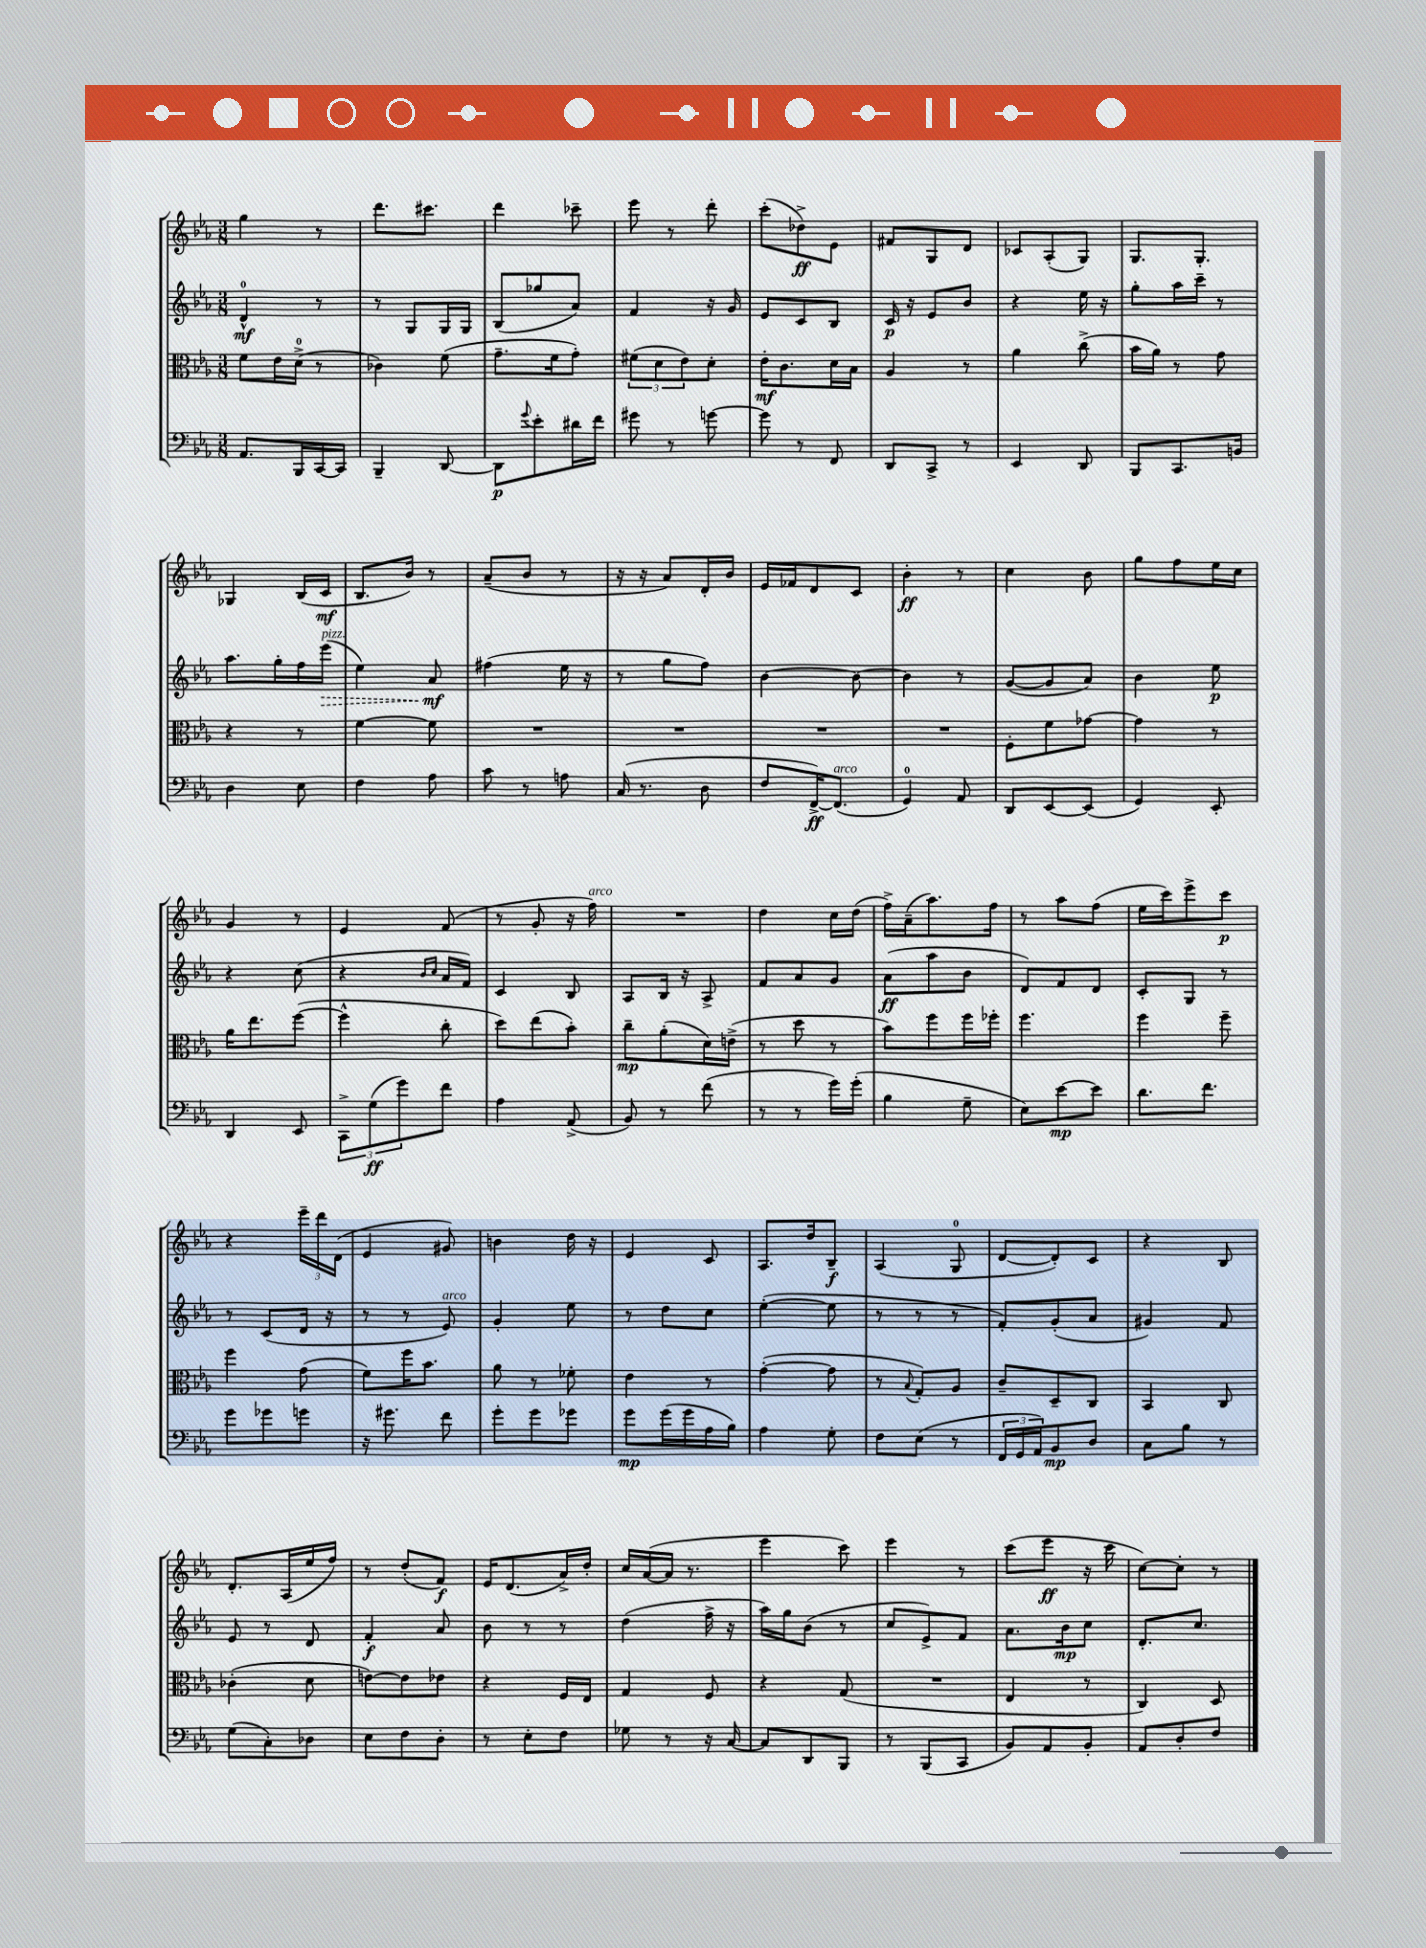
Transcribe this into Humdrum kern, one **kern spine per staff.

**kern	**kern	**kern	**kern
*staff4	*staff3	*staff2	*staff1
*clefF4	*clefC3	*clefG2	*clefG2
*k[b-e-a-]	*k[b-e-a-]	*k[b-e-a-]	*k[b-e-a-]
*M3/8	*M3/8	*M3/8	*M3/8
8.AA-	8f	4d^^	4gg
.	16e-	.	.
16BBB-	(16d^	.	.
[16CC	8r	8r	8r
16CC]	.	.	.
=	=	=	=
4BBB-~	4c-)	8r	8.ddd
.	.	8G	.
.	.	.	8.ccc#
[8DD	(8f	16G	.
.	.	16G	.
=	=	=	=
8DD]	8.g~	(8B-	4ddd
8qqg	.	.	.
8e-'	.	8gg-	.
.	16f	.	.
16d#	8g')	8a-)	8ccc-~
16f	.	.	.
=	=	=	=
8g#	(12f#	4f	8eee-
.	12d	.	.
8r	.	.	8r
.	12e-)	.	.
[8g	8d'	16r	8ddd'
.	.	16g	.
=	=	=	=
8g]	16e-'	8e-	(8ccc'
.	8.c	.	.
8r	.	8c	8dd-^)
8FF	16d	8B-	8e-
.	16B-	.	.
=	=	=	=
8DD	4A-	16c	8f#
.	.	16r	.
8CC^	.	8e-	8G
8r	8r	8b-	8d
=	=	=	=
4EE-	4a-	4r	8c-
.	.	.	(8A-'
8DD	(8cc^	16ee-	8G)
.	.	16r	.
=	=	=	=
8BBB-	16b-	8gg'	8.G
.	16a-)	.	.
8.CC	8r	16aa-	.
.	.	16ccc~	8.G'
.	8g	8r	.
16BB	.	.	.
=	=	=	=
4D	4r	8.aa-	4G-
.	.	16gg'	.
8E-	8r	16ff	(16B-
.	.	(16eee-	16c
=	=	=	=
4F	[4f	4ee-)	8.B-
.	.	.	16b-)
8A-	8f]	8a-	8r
=	=	=	=
8c	4.r	(4ff#	(8a-~
8r	.	.	8b-
8A	.	16ee-	8r
.	.	16r	.
=	=	=	=
(16C	4.r	8r	16r
8.r	.	.	16r
.	.	8gg	8a-)
8D	.	8ff)	16d'
.	.	.	16b-
=	=	=	=
8F	4.r	[4b-	16e-
.	.	.	16f-
[16FF^)	.	.	8d
(8.FF]	.	.	.
.	.	8b-_	8c
=	=	=	=
4GG)	4.r	4b-]	4b-'
8AA-	.	8r	8r
=	=	=	=
8DD	8F'	([8g	4cc
[8EE-	8f	8g]	.
(8EE-]	[8g-	8a-)	8b-
=	=	=	=
4GG)	4g-]	4b-	8gg
.	.	.	8ff
8EE-'	8r	8ee-	16ee-
.	.	.	16cc
=	=	=	=
4DD	16a-	4r	4g
.	8.ee-	.	.
8EE-	([8ff	(8cc	8r
=	=	=	=
12CC^	4ff^^]	4r	4e-
(12G	.	.	.
12g)	.	.	.
.	.	16qqb-	.
.	.	16qqcc	.
8f	8cc'	16a-	(8f
.	.	16f)	.
=	=	=	=
4A-	8dd)	4c	8r
.	(8ee-	.	8g'
(8AA-^	8b-')	8B-	16r
.	.	.	16ff)
=	=	=	=
8BB-)	8cc~	8A-	4.r
8r	(8a-'	16B-	.
.	.	16r	.
(8f	16d)	8A-^	.
.	(16e^	.	.
=	=	=	=
8r	8r	8f	4dd
8r	8dd	8a-	.
16g)	8r	8g	16cc
(16g'	.	.	(16dd
=	=	=	=
4B-	8b-)	(8a-	16ff^)
.	.	.	(16a-~
.	8ff	8aa-	8.aa-)
8G~	16ff	8b-	.
.	16ff-'	.	16ff
=	=	=	=
8E-)	4.ff	8d)	8r
[8e-	.	8f	8aa-
8e-]	.	8d	(8ff
=	=	=	=
8.d	4ff	8c'	16ee-
.	.	.	16ccc)
.	.	8G	8eee-^
8.f	.	.	.
.	8ff~	8r	8ccc
=	=	=	=
8g	4ff	8r	4r
8g-	.	(8c	.
8g	(8g	16d	24eee-~
.	.	.	24ddd
.	.	16r	.
.	.	.	(24d
=	=	=	=
16r	8f)	8r	4e-
8.g#	.	.	.
.	16ff	8r	.
.	8.b-	.	.
8f	.	8e-)	8g#)
=	=	=	=
8g'	8a-	4g'	4b
8g	8r	.	.
8g-	8f-'	8ee-	16dd
.	.	.	16r
=	=	=	=
8g	4e-	8r	4e-
(16g	.	8dd	.
16g	.	.	.
16A-	8r	8cc	8c
16B-)	.	.	.
=	=	=	=
4A-	([4g'	([4ee-'	8.A-
.	.	.	16dd
8G'	8g]	8ee-]	8B-~
=	=	=	=
8F	8r	8r	(4A-
.	8qqB-	.	.
(8E-	8G')	8r	.
8r	8A-	8r	8G
=	=	=	=
24FF	8c~	8f')	[8d
24GG	.	.	.
24AA-)	.	.	.
8BB-	8D~	(8g'	8d'])
8D	8C	8a-	8c
=	=	=	=
8C	4BB-	4g#)	4r
8B-	.	.	.
8r	8C	8f	8B-
=	=	=	=
(8G	(4c-'	8e-	8.d'
8C')	.	8r	.
.	.	.	(16A-
8D-	8d	8d	16ee-
.	.	.	16ff)
=	=	=	=
8E-	[8e)	4f'	8r
8F	8e]	.	(8dd'
8D'	8e-	8a-	8f)
=	=	=	=
8r	4r	8b-	16e-
.	.	.	(8.d
8E-'	.	8r	.
8F	16F	8r	16a-^)
.	16E-	.	16dd'
=	=	=	=
8G-	4G	(4dd	16cc
.	.	.	([16a-
8r	.	.	16a-]
.	.	.	8.r
16r	8F	16ff^	.
[16C	.	16r	.
=	=	=	=
8C]	4r	16aa-)	4eee-
.	.	16gg	.
8DD	.	(8b-	.
8BBB-	(8G	8r	8ccc)
=	=	=	=
8r	4.r	8cc	4eee-
(8BBB-	.	8e-^)	.
8CC	.	8f	8r
=	=	=	=
8BB-)	4E-	8.a-	(8ccc
8AA-	.	.	8eee-
.	.	16b-	.
8BB-'	8r	8cc	16r
.	.	.	16ccc
=	=	=	=
8AA-	4C)	8.d'	[8cc)
8D'	.	.	8cc']
.	.	8.cc	.
8F	8D	.	8r
==	==	==	==
*-	*-	*-	*-
